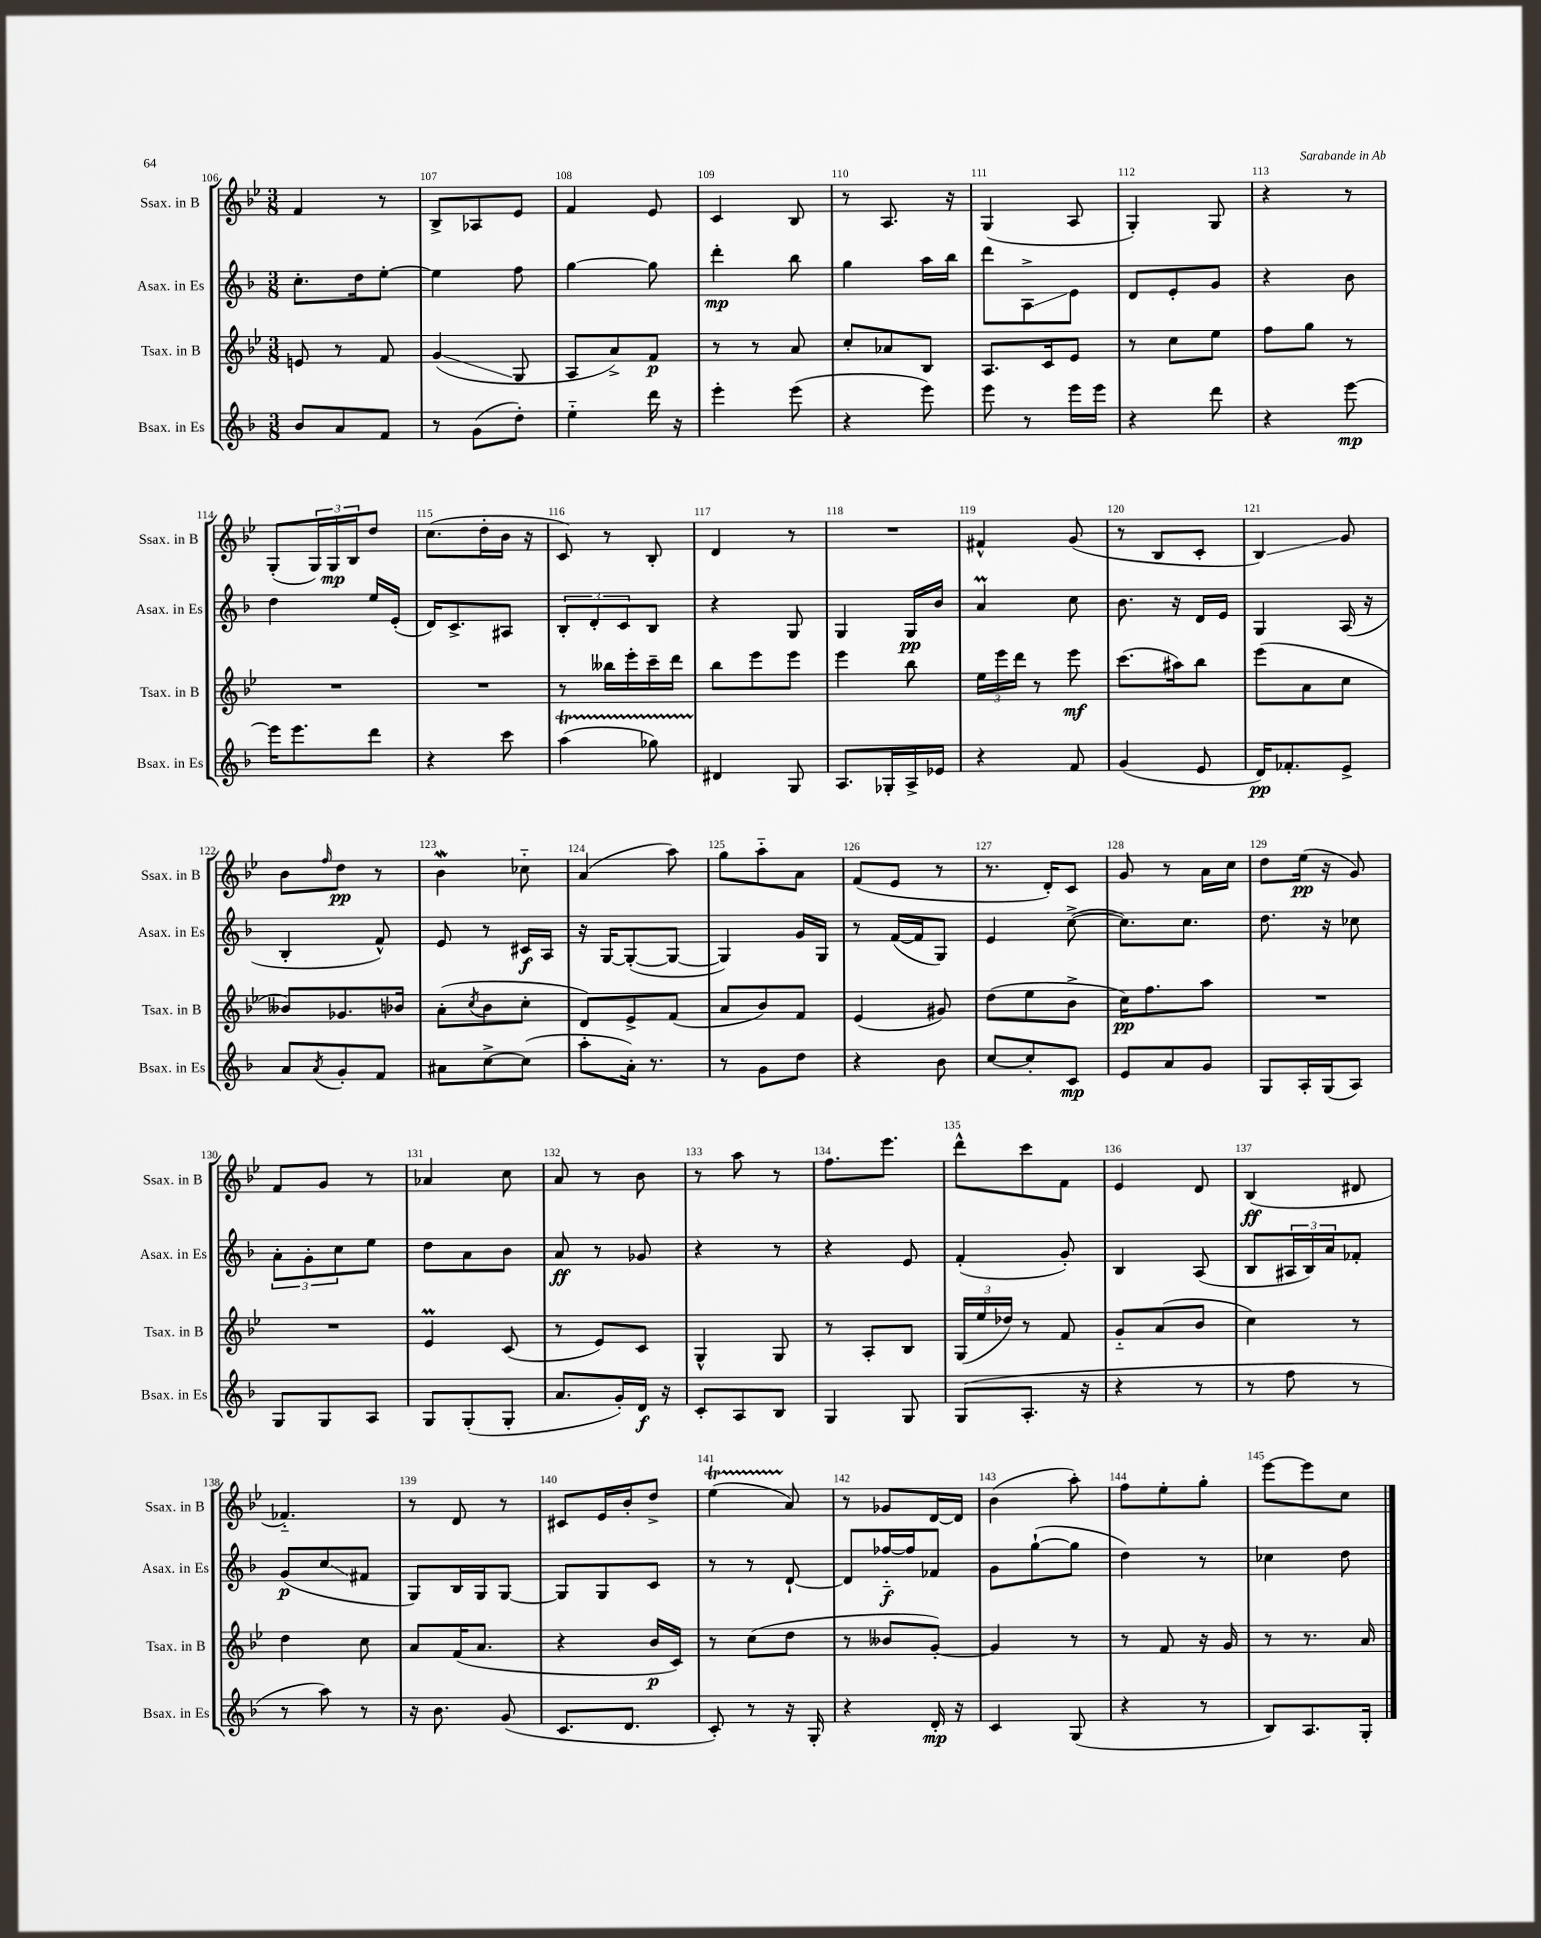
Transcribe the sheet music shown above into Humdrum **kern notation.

**kern	**kern	**kern	**kern
*staff4	*staff3	*staff2	*staff1
*clefG2	*clefG2	*clefG2	*clefG2
*k[b-]	*k[b-e-]	*k[b-]	*k[b-e-]
*M3/8	*M3/8	*M3/8	*M3/8
8b-	8e	8.cc'	4f
8a	8r	.	.
.	.	16dd	.
8f	8f	[8ee'	8r
=	=	=	=
8r	(4g	4ee]	8B-^
(8g	.	.	8A-
8dd')	8G	8ff	8e-
=	=	=	=
4ee'~	8A	[4gg	4f
.	8a^)	.	.
16ddd	8f	8gg]	8e-
16r	.	.	.
=	=	=	=
4eee'	8r	4ddd'	4c
.	8r	.	.
(8eee	8a	8bb-	8B-
=	=	=	=
4r	8cc'	4gg	8r
.	8a-	.	8.A
8eee)	8B-	16aa	.
.	.	16bb-	16r
=	=	=	=
8eee	8.A	8ddd	(4G
8r	.	8A^	.
.	16c	.	.
16eee	8e-	8e	8A
16eee	.	.	.
=	=	=	=
4r	8r	8d	4G')
.	8cc	8e'	.
8ddd	8ee-	8g	8G
=	=	=	=
4r	8ff	4r	4r
.	8gg	.	.
[8eee	8r	8b-	8r
=	=	=	=
16eee]	4.r	4dd	(8G'
8.eee	.	.	.
.	.	.	24G)
.	.	.	24G
.	.	.	24B-
8ddd	.	16ee	8dd
.	.	(16e'	.
=	=	=	=
4r	4.r	16d)	(8.cc
.	.	8.c^	.
.	.	.	16dd'
8ccc	.	8A#	16b-
.	.	.	16r
=	=	=	=
(4aa	8r	12B-'	8c)
.	.	12d'	.
.	16bb--	.	8r
.	.	12c	.
.	16eee-'	.	.
8gg-)	16ccc~	8B-	8B-'
.	16ddd	.	.
=	=	=	=
4d#	8bb-	4r	4d
.	8eee-	.	.
8G	8eee-	8G	8r
=	=	=	=
8.A	4eee-	4G	4.r
16G-'	.	.	.
16A^	8bb-	16G	.
16e-	.	16b-	.
=	=	=	=
4r	24ee-	4a	4f#^^
.	24eee-	.	.
.	24ddd	.	.
.	8r	.	.
8f	8eee-	8cc	(8g
=	=	=	=
(4g	(8.ccc	8.b-	8r
.	.	.	8B-
.	16aa#)	16r	.
8e	8bb-	16d	8c'
.	.	16e	.
=	=	=	=
16d)	(8eee-	4G	4B-)
8.f-'	.	.	.
.	8a	.	.
8e^	8cc	(16A	8g
.	.	16r	.
=	=	=	=
8a	8b--)	4B-'	8b-
8qa	.	.	16qqff
8g'	8.g-	.	8dd
8f	.	8f^^)	8r
.	16b-	.	.
=	=	=	=
8a#	(8a'	8e	4b-
.	8qcc	.	.
[8cc^	8b-	8r	.
(8cc]	8cc'	16c#	8cc-'~
.	.	16A	.
=	=	=	=
8aa'	8d)	16r	(4a
.	.	[16G	.
16a')	8e-^	(8G'_	.
8.r	.	.	.
.	(8f	8G_	8aa)
=	=	=	=
8r	8a	4G])	8gg
8g	8b-)	.	8aa'~
8dd	8f	16g	8a
.	.	16G	.
=	=	=	=
4r	(4e-	8r	(8f
.	.	([16f	8e-
.	.	16f]	.
8b-	8g#)	8G)	8r
=	=	=	=
[8cc	(8dd	4e	8.r
8cc']	8ee-	.	.
.	.	.	16d')
8c	8b-^	([8cc^	8c
=	=	=	=
8e	16cc)	8.cc])	8g
.	8.ff	.	.
8a	.	.	8r
.	.	8.cc	.
8g	8aa	.	16a
.	.	.	16cc
=	=	=	=
8G	4.r	8.dd	8dd
16A'	.	.	(16ee-
(16G	.	16r	16r
8A)	.	8cc-	8g)
=	=	=	=
8G	4.r	12a'	8f
.	.	12g'	.
8G	.	.	8g
.	.	12cc	.
8A	.	8ee	8r
=	=	=	=
8G	4e-	8dd	4a-
(8G'	.	8a	.
8G'	(8c	8b-	8cc
=	=	=	=
8.a	8r	8a	8a
.	8e-)	8r	8r
16g')	.	.	.
16d	8c	8g-	8b-
16r	.	.	.
=	=	=	=
8c'	4G^^	4r	8r
8A	.	.	8aa
8B-	8G	8r	8r
=	=	=	=
4G	8r	4r	8.ff
.	8A'	.	.
.	.	.	8.eee-
8G	8B-	8e	.
=	=	=	=
(8G	(24G	(4f'	8ddd^^
.	24ee-	.	.
.	24dd-)	.	.
8.A'	8r	.	8ccc
.	8f	8g')	8f
16r	.	.	.
=	=	=	=
4r	8g'~	4B-	4e-
.	(8a	.	.
8r	8b-	(8A	8d
=	=	=	=
8r	4cc)	8B-	(4B-
8ff	.	24A#	.
.	.	24B-)	.
.	.	24a	.
8r	8r	8f-'	8d#
=	=	=	=
8r	4dd	(8g	4.f-'~)
8aa)	.	8cc	.
8r	8cc	8f#	.
=	=	=	=
16r	8a	8G)	8r
8.b-	.	.	.
.	(16f	16B-	8d
.	8.a	16G	.
(8g	.	[8G	8r
=	=	=	=
8.c	4r	8G]	8c#
.	.	8G	16e-
8.d	.	.	16b-'
.	16b-	8c	8dd^
.	16c)	.	.
=	=	=	=
8c')	8r	8r	(4ee-
8r	(8cc	8r	.
16r	8dd	[8d`	8a)
16G'	.	.	.
=	=	=	=
4r	8r	8d]	8r
.	8b--	[16ff-'~	8g-
.	.	16ff-]	.
16d'	[8g')	8f-	[16d
16r	.	.	16d]
=	=	=	=
4c	4g]	8g	(4b-
.	.	([8gg`	.
(8G	8r	8gg]	8aa')
=	=	=	=
4r	8r	4dd)	8ff
.	8f	.	8ee-'
8r	16r	8r	8gg'
.	16g	.	.
=	=	=	=
8B-)	8r	4cc-	[8eee-
8.A	8.r	.	8eee-]
.	.	8dd	8cc
16G'	16a	.	.
==	==	==	==
*-	*-	*-	*-
